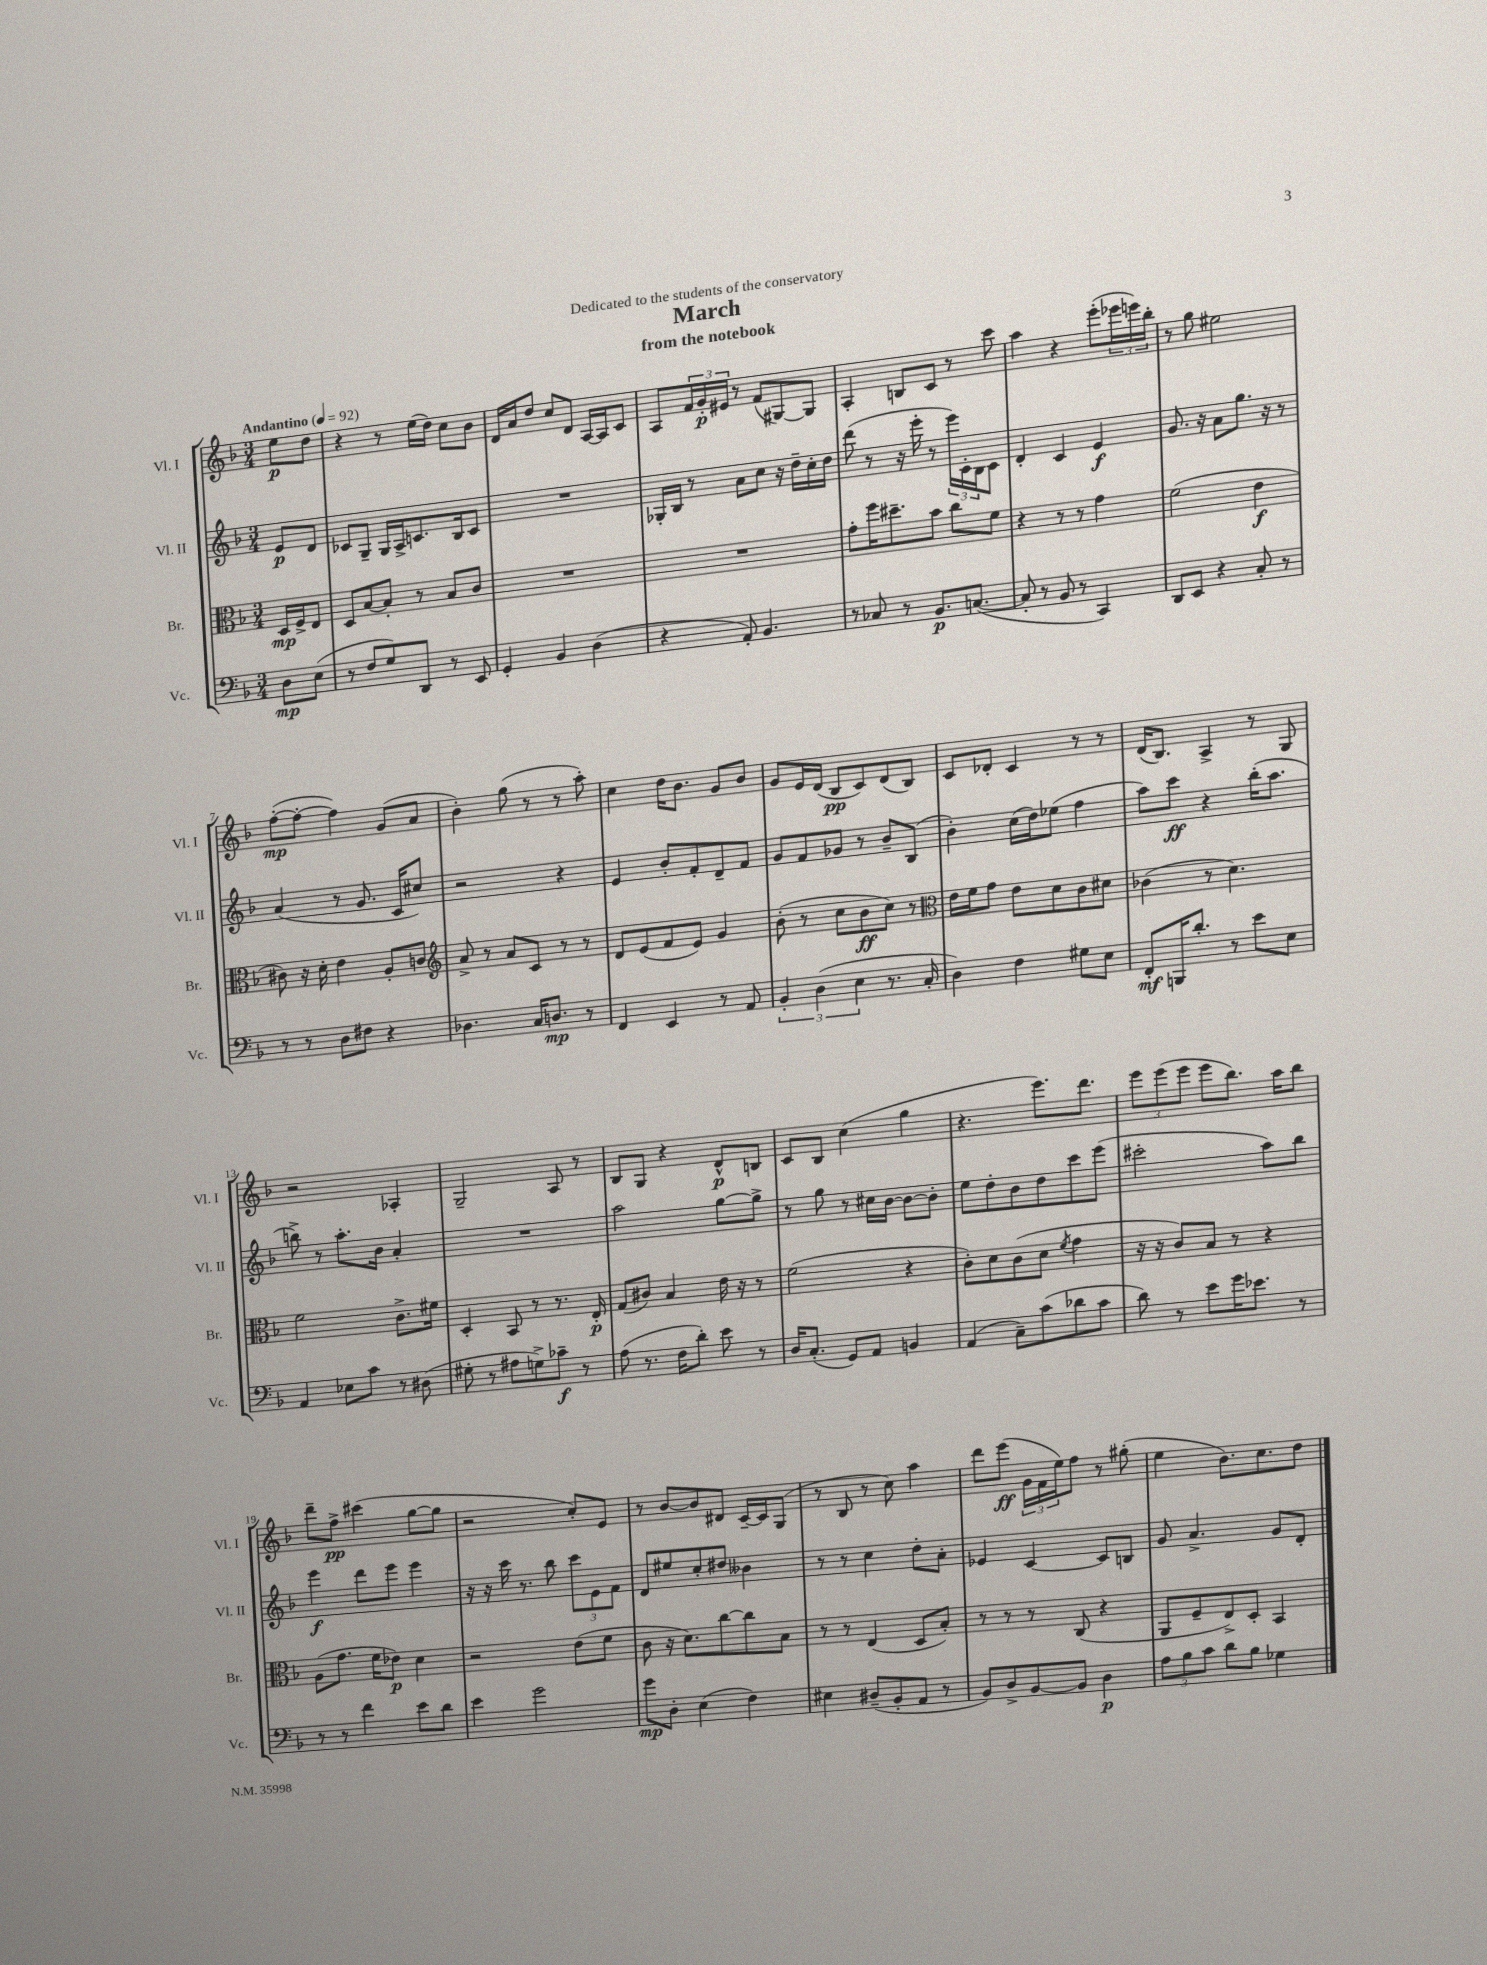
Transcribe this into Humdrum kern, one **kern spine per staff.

**kern	**kern	**kern	**kern
*staff4	*staff3	*staff2	*staff1
*clefF4	*clefC3	*clefG2	*clefG2
*k[b-]	*k[b-]	*k[b-]	*k[b-]
*M3/4	*M3/4	*M3/4	*M3/4
*MM92	*MM92	*MM92	*MM92
8D\L	16D/LL	8e/L	8ee\L
.	16F^/J	.	.
(8E\J	8E/J	8d/J	8dd\J
=	=	=	=
8r	8D/L	8c-/L	4r
8F/L	[8B-/	8G~/J	.
8G/)	8B-'/]J	16G/LL	8r
.	.	16A^/J	.
8DD/J	8r	8.c/	(16ee\LL
.	.	.	16dd\JJ)
8r	8B-/L	.	8cc\L
.	.	16B-/k	.
8EE/	8c/J	8c/J	8b-\J
=	=	=	=
4GG'/	2.r	2.r	16d/LL
.	.	.	16a/J
.	.	.	8dd/J
4BB-/	.	.	8cc/L
.	.	.	8d/J
(4D\	.	.	[16A/LL
.	.	.	16A/]J
.	.	.	8c/J
=	=	=	=
4r	2.r	16G-'/LL	8A/L
.	.	16B-/JJ	.
.	.	8r	24f/L
.	.	.	24g'/
.	.	.	24e#/JJ
8AA'/)	.	8a\L	8r
4.BB-/	.	8cc\J	(8f/L
.	.	16r	[8G#/)
.	.	16dd~\LL	.
.	.	16cc'\	8G#/]J
.	.	16dd\JJ	.
=	=	=	=
8r	8g'\L	(8ddd\	4A'/
8C-/	16ff\K	8r	.
.	8.dd#~\	.	.
8r	.	16r	8B/L
.	.	16eee'\	.
8.BB-/L	8b-\J	8r	8c/J
.	8cc\L	24eee\LL)	8r
.	.	24c'\	.
([8.C/J	.	.	.
.	.	24B-\J	.
.	8f\J	8c\J	8ccc\
=	=	=	=
8C'/]	4r	4d'/	4aa\
8r	.	.	.
8BB-/	8r	4c/	4r
8r	8r	.	.
4CC/)	4g\	4e/	(8eee'\L
.	.	.	24eee-\L
.	.	.	24eee\)
.	.	.	24bb-'\JJ
=	=	=	=
8DD/L	(2f\	8.g/	8r
8EE/J	.	.	8gg\
.	.	16r	.
4r	.	8a\L	2ee#\
.	.	8.gg\J	.
8C'/	4e\	.	.
.	.	16r	.
8r	.	8r	.
=	=	=	=
8r	8c#\)	(4a/	([8ff'\L
8r	16r	.	8ff'\_J
.	16d'\	.	.
8D\L	4e\	8r	4ff\])
8F#\J	.	8.g/	.
4r	8A'/L	.	(8g/L
.	.	16c/LK	.
.	8c/J	8cc#/J)	8a/J
=	=	=	=
*	*clefG2	*	*
4.D-\	8a^/	2r	4b-'\)
.	8r	.	.
.	8a/L	.	(8gg\
16C/LK	8c/J	.	8r
8.D/J	.	.	.
.	8r	4r	8r
8r	8r	.	8aa'\)
=	=	=	=
4FF/	8d/L	4e/	4cc\
.	(8e/	.	.
4EE/	8f/	8b-'/L	16dd\LK
.	.	.	8.b-\J
.	8e/J)	8f'/	.
8r	4g/	8d~/	8g/L
8AA/	.	8f/J	8b-/J
=	=	=	=
6BB-'/	(8b-'\	8g/L	8g/L
.	8r	8f/	16e/L
(6D\	.	.	.
.	.	.	(16d/JJ
.	8cc\L	8g-/J	8B-/L
6E\	.	.	.
.	8b-\	8r	8c/)
8.r	8cc\J)	8b-~/L	(8d/
.	8r	(8B-/J	8B-/J)
16C'/	.	.	.
=	=	=	=
*	*clefC3	*	*
4D\)	16e\LL	4b-'\)	8c/L
.	16f\J	.	.
.	8g\J	.	8d-'/J
4F\	8e\L	(16cc\LL	4c/
.	.	16dd\J)	.
.	8d\	(8ee-\J	.
8G#\L	8c\	4ff\	8r
8E\J	8d#\J	.	8r
=	=	=	=
8FF'/L	(4c-\	8aa\L)	(16d/LK
.	.	.	8.B-/J)
16BBB/K	.	8ccc\J	.
8.d'/J	.	.	.
.	8r	4r	4A^/
8r	4.d\)	.	.
8e\L	.	(16bb-'\LK	8r
.	.	8.aa\J	.
8E\J	.	.	8G/
=	=	=	=
4AA/	2f\	8bb^\)	2r
.	.	8r	.
8E-\L	.	8.aa'\L	.
8c\J	.	.	.
.	.	16b-\Jk	.
8r	8.c^\L	4a'/	4A-'/
(8D#\	.	.	.
.	16f#\Jk	.	.
=	=	=	=
8G#'\	4D'/	2.r	2G~/
8r	.	.	.
8A#\L	8BB-/	.	.
8G^\)	8r	.	.
8c-~\J	8.r	.	8A/
8r	.	.	8r
.	16E'/	.	.
=	=	=	=
(8A\	(8G/L	2aa\	8B-/L
8.r	8c#/J)	.	8G/J
.	4B-/	.	4r
16F\LK	.	.	.
8d'\J)	.	.	.
8e\	16e\	[8gg\L	8d^^/L
.	16r	.	.
8r	8r	8gg^\]J	8B/J
=	=	=	=
16D/LK	(2f\	8r	8c/L
(8.C'/J	.	.	.
.	.	8gg\	8B-/J
8GG/L)	.	8r	(4cc\
8AA/J	.	16cc#\LL	.
.	.	[16b-\JJ	.
4BB/	4r	8b-\_L	4gg\
.	.	8b-'\]J	.
=	=	=	=
(4AA/	8c'\L)	8ee\L	4.r
.	8d\	8dd'\	.
8C~\L)	(8c\	8b-\	.
(8c\	8d\J	8dd\	8.eee\L)
.	8qf/	.	.
8d-\	4g\	8ccc\	.
.	.	.	8.ddd\J
8c\J	.	(8eee\J	.
=	=	=	=
8d\)	16r	2ccc#'\	12eee\L
.	16r	.	.
.	.	.	(12eee\
8r	8c/L)	.	.
.	.	.	12eee\J
8e\L	8B-/J	.	8eee\L
16g\K	8r	.	8.bb-\J)
8.e-\J	.	.	.
.	4r	8aa\L)	.
.	.	.	16aa\LK
8r	.	8bb-\J	8bb-\J
=	=	=	=
8r	(8A\L	4eee\	8ddd~\L
8r	8.g\J	.	8ff^\J
4f\	.	8ddd\L	(4ccc#\
.	16f\LK	.	.
.	8e-\J)	8eee\J	.
8e\L	4d\	4eee\	[8gg\L
8d\J	.	.	8gg\]J
=	=	=	=
4e\	2r	16r	2r
.	.	16r	.
.	.	16ccc\	.
.	.	8.r	.
2g\	.	.	.
.	.	8bb-\	.
.	(8e\L	12ccc\L	8cc'/L)
.	.	12e\	.
.	8f\J	.	8e/J
.	.	12f\J	.
=	=	=	=
8g\L	8c\	8d/L	8r
8D'\J	16r	8ee#/	[8b-/L
.	8.d\L)	.	.
(4E\	.	8cc'/	8b-/]
.	[8cc\	8dd#/J	8d#/J
4F\)	8cc\]	4b--\	[16c~/LL
.	.	.	16c/]J
.	8B-\J	.	(8G/J
=	=	=	=
4E#\	8r	8r	8r
.	8r	8r	8B-/
(8D#~/L	(4E/	4cc\	8r
8BB-'/	.	.	8cc\)
8AA/J	8D/L	8dd'\L	4aa\
8r	8B-'/J)	8a'\J	.
=	=	=	=
8BB-/L)	8r	4e-/	8ddd\L
8D^/	8r	.	(8eee\J
[8BB-/	8r	[4c/	24g\LL
.	.	.	24f\
.	.	.	24ee\J)
8BB-/]J	(8C/	.	8ff\J
4D\	4r	8c/]L	8r
.	.	8B/J	(8gg#'\
=	=	=	=
12A\L	8AA/L	8g/	4ee\
12B-\	.	.	.
.	8F~/	4.a^/	.
12c\J	.	.	.
8d\L	8E^/)	.	8.b-\L)
8B-\J	8D'/J	.	.
.	.	.	8.cc\
4G-\	4BB-/	8g/L	.
.	.	8d'/J	8dd\J
==	==	==	==
*-	*-	*-	*-
